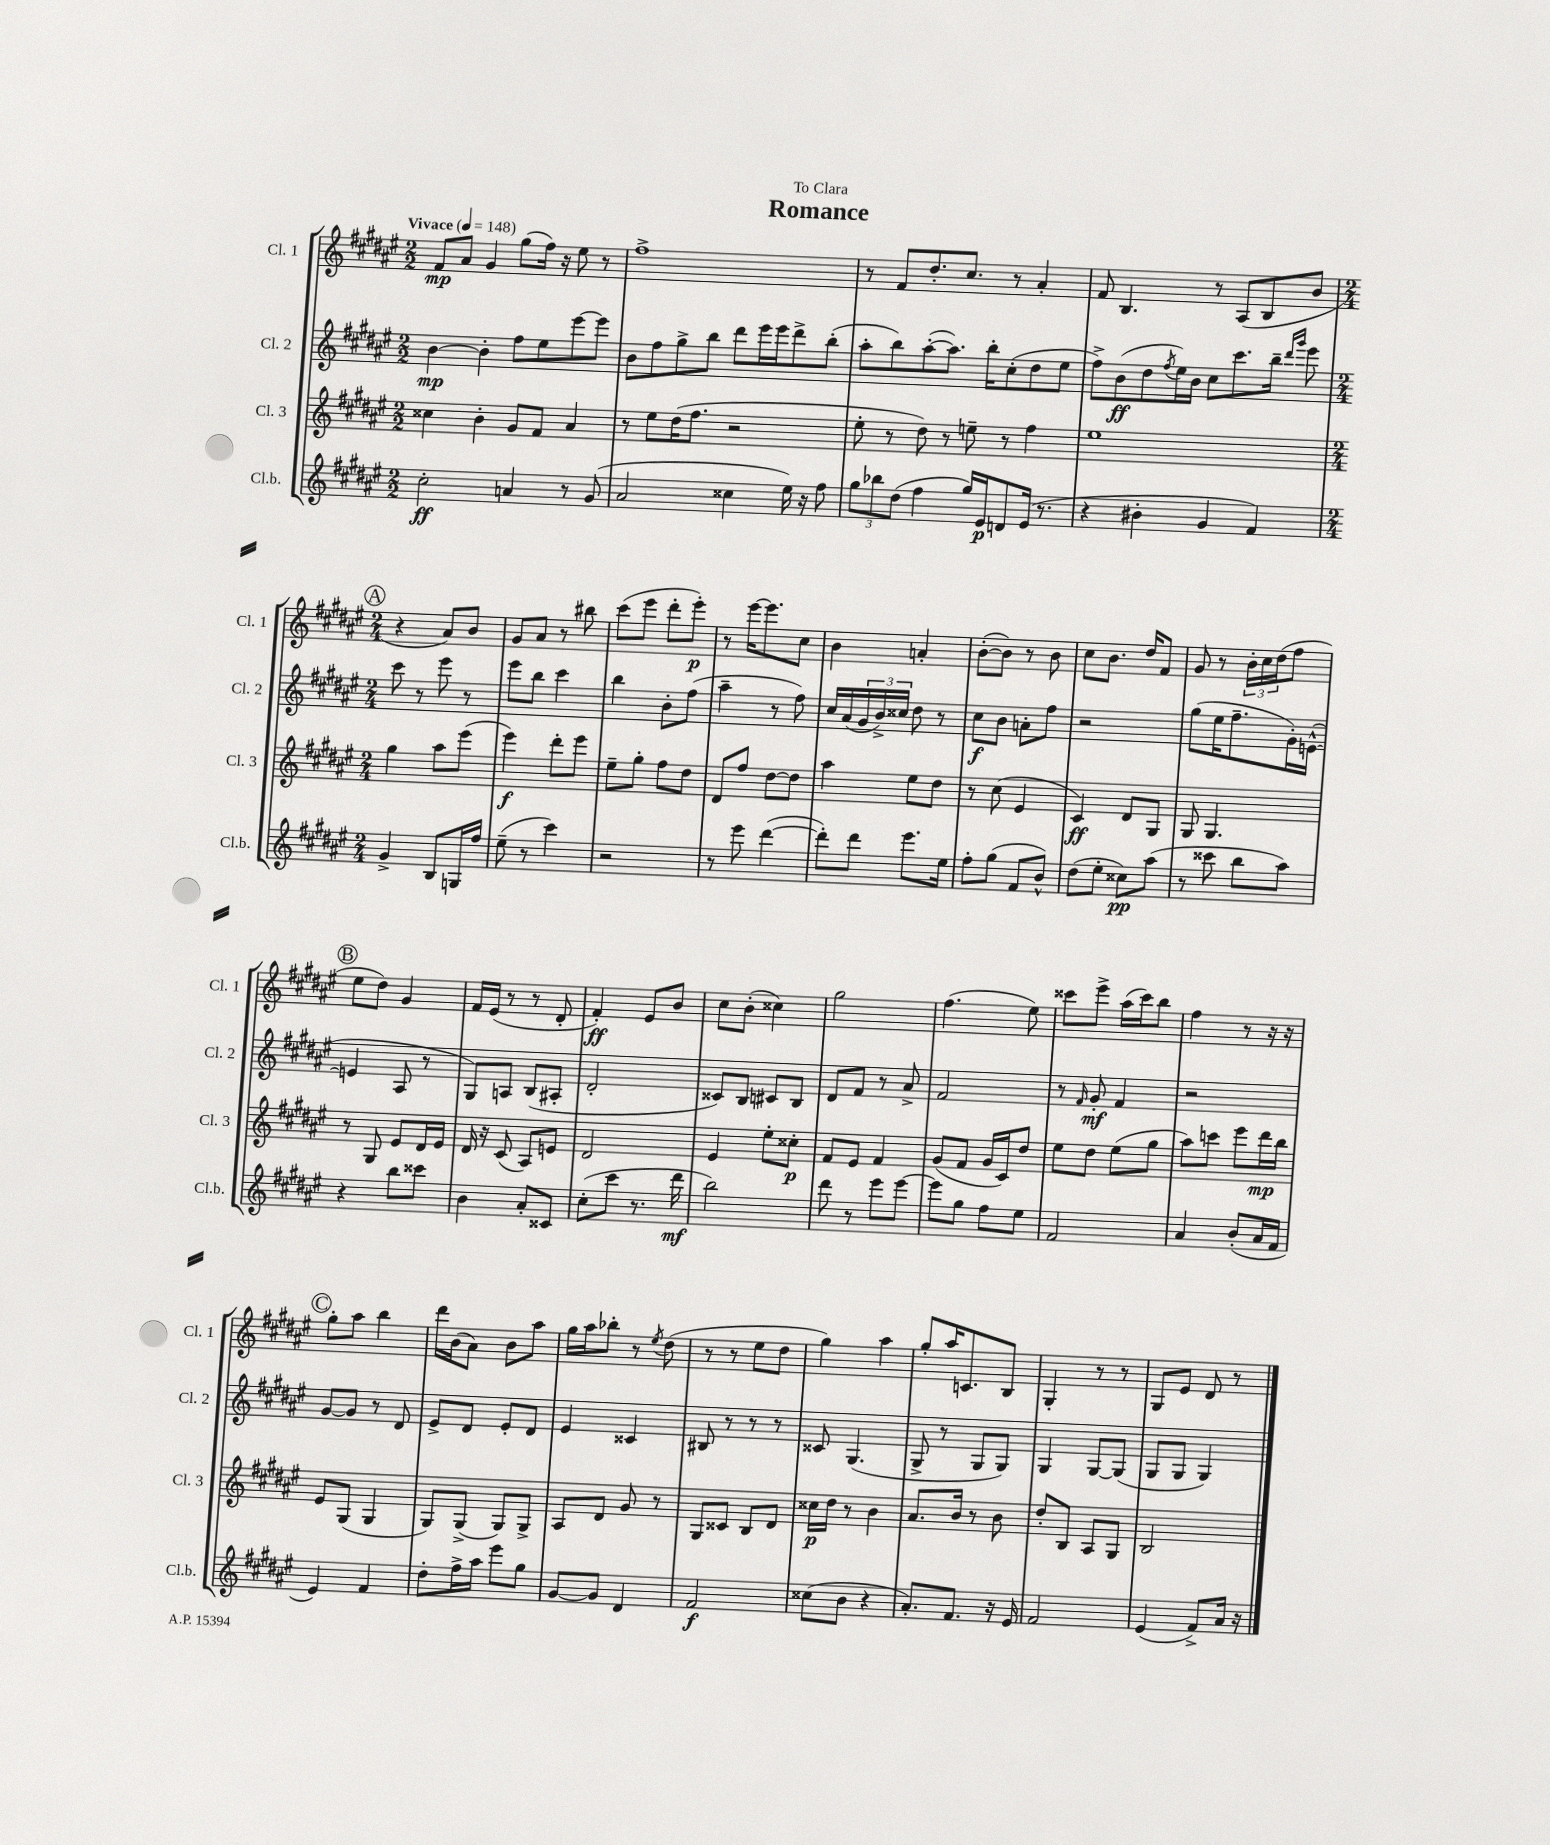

**kern	**dynam	**kern	**dynam	**kern	**dynam	**kern	**dynam
*part4	*part4	*part3	*part3	*part2	*part2	*part1	*part1
*staff4	*staff4	*staff3	*staff3	*staff2	*staff2	*staff1	*staff1
*I"Cl.b.	*	*I"Cl. 3	*	*I"Cl. 2	*	*I"Cl. 1	*
*I'Cl.b.	*	*I'Cl. 3	*	*I'Cl. 2	*	*I'Cl. 1	*
*clefG2	*	*clefG2	*	*clefG2	*	*clefG2	*
*k[f#c#g#d#a#e#]	*	*k[f#c#g#d#a#e#]	*	*k[f#c#g#d#a#e#]	*	*k[f#c#g#d#a#e#]	*
*M2/2	*	*M2/2	*	*M2/2	*	*M2/2	*
*MM148	*	*MM148	*	*MM148	*	*MM148	*
=1	=1	=1	=1	=1	=1	=1	=1
!	!	!	!	!	!	!LO:TX:a:B:t=Vivace	!
2cc#'\	ff	4cc##X\	.	[4b\	mp	8f#/L	mp
.	.	.	.	.	.	8a#/J	.
.	.	4b'\	.	4b'\]	.	4g#/	.
4an/	.	8g#/L	.	8ff#\L	.	(8gg#\L	.
.	.	8f#/J	.	8ee#\	.	16ff#\Jk)	.
.	.	.	.	.	.	16r	.
8r	.	4a#/	.	[8eee#\	.	8ee#\	.
(8g#/	.	.	.	8eee#\J]	.	8r	.
=2	=2	=2	=2	=2	=2	=2	=2
2a#/	.	8r	.	8b\L	.	1ff#^	.
.	.	8ee#\L	.	8ff#\	.	.	.
.	.	(16dd#\K	.	8gg#^\	.	.	.
.	.	8.ff#\J	.	.	.	.	.
.	.	.	.	8bb\J	.	.	.
4cc##X\	.	2r	.	8ddd#\L	.	.	.
.	.	.	.	16eee#\L	.	.	.
.	.	.	.	16eee#\J	.	.	.
16ee#\)	.	.	.	8ddd#^\	.	.	.
16r	.	.	.	.	.	.	.
8ff#\	.	.	.	(8bb'\J	.	.	.
=3	=3	=3	=3	=3	=3	=3	=3
12gg#\L	.	8ee#'\	.	8aa#'\L	.	8r	.
12bb-X\	.	.	.	.	.	.	.
.	.	8r	.	8bb\)	.	8f#/L	.
(12dd#\J	.	.	.	.	.	.	.
4ff#\	.	8dd#\)	.	([8aa#'\	.	8.dd#'/	.
.	.	8r	.	8.aa#\J])	.	.	.
.	.	.	.	.	.	8.cc#/J	.
16gg#/LL)	.	8een~\	.	.	.	.	.
16e#/J	p	.	.	16bb'\KL	.	.	.
8dn/	.	8r	.	(8cc#'\	.	8r	.
(16e#/Jk	.	4ff#\	.	8dd#\	.	4a#'/	.
8.r	.	.	.	.	.	.	.
.	.	.	.	8ee#\J	.	.	.
=4	=4	=4	=4	=4	=4	=4	=4
4r	.	1ee#	.	8ff#^\L)	.	8f#/	.
.	.	.	.	(8b\	ff	4.B/	.
4b#X'\	.	.	.	8dd#\	.	.	.
.	.	.	.	8qff#/	.	.	.
.	.	.	.	16ee#\L)	.	.	.
.	.	.	.	16b\JJ	.	.	.
4g#/	.	.	.	8cc#\L	.	8r	.
.	.	.	.	8.ccc#\	.	(8A#/L	.
4f#/)	.	.	.	.	.	8B/	.
.	.	.	.	16bb~\Jk	.	.	.
.	.	.	.	16qqddd#/LL	.	.	.
.	.	.	.	16qqggg#/JJ	.	.	.
.	.	.	.	8eee#\	.	8b/J	.
!!LO:LB:g=z
!!LO:REH:place=s1:t=A
=5	=5	=5	=5	=5	=5	=5	=5
*M2/4	*	*M2/4	*	*M2/4	*	*M2/4	*
4g#^/	.	4gg#\	.	8ccc#\	.	4r	.
.	.	.	.	8r	.	.	.
8B/L	.	8aa#\L	.	8eee#\	.	8a#/L)	.
16Gn/L	.	(8eee#\J	.	8r	.	8b/J	.
16ff#/JJ	.	.	.	.	.	.	.
=6	=6	=6	=6	=6	=6	=6	=6
(8ee#~\	.	4eee#\)	f	8eee#\L	.	8g#/L	.
8r	.	.	.	8bb\J	.	8a#/J	.
4ccc#\)	.	8ddd#'\L	.	4ccc#\	.	8r	.
.	.	8eee#\J	.	.	.	8bb#X\	.
=7	=7	=7	=7	=7	=7	=7	=7
2r	.	8ee#~\L	.	4bb\	.	(8ccc#\L	.
.	.	8gg#'\J	.	.	.	8eee#\J	.
.	.	8ff#\L	.	8b'\L	.	8ddd#'\L	.
.	.	8dd#\J	.	(8ff#\J	.	8eee#'\J)	p
=8	=8	=8	=8	=8	=8	=8	=8
8r	.	8d#/L	.	4aa#~\	.	8r	.
8eee#\	.	8ff#/J	.	.	.	[16eee#\KL	.
.	.	.	.	.	.	8.eee#\]	.
([4ddd#\	.	[8dd#\L	.	8r	.	.	.
.	.	8dd#\J]	.	8ff#\)	.	8cc#\J	.
=9	=9	=9	=9	=9	=9	=9	=9
8ddd#'\L])	.	4aa#\	.	16cc#/LL	.	4b\	.
.	.	.	.	(16a#/	.	.	.
8ddd#\J	.	.	.	24g#/	.	.	.
.	.	.	.	24b^/)	.	.	.
.	.	.	.	24cc##X/JJ	.	.	.
8.eee#\L	.	8ee#\L	.	8dd#\	.	4an'/	.
.	.	8dd#\J	.	8r	.	.	.
16ee#\Jk	.	.	.	.	.	.	.
=10	=10	=10	=10	=10	=10	=10	=10
8ff#'\L	.	8r	.	8cc#\L	f	([8b'\L	.
(8gg#\J	.	(8cc#\	.	8b\J	.	8b\J])	.
8f#/L	.	4e#/	.	8an'\L	.	8r	.
8b^^/J)	.	.	.	8ff#\J	.	8b\	.
=11	=11	=11	=11	=11	=11	=11	=11
(8dd#\L	.	4c#/)	ff	2r	.	8cc#\L	.
8ee#'\J	.	.	.	.	.	8.b\J	.
8cc##X\L)	pp	8d#/L	.	.	.	.	.
.	.	.	.	.	.	16dd#/KL	.
(8aa#\J	.	8G#/J	.	.	.	8f#/J	.
=12	=12	=12	=12	=12	=12	=12	=12
8r	.	8G#/	.	(8gg#\L	.	8g#/	.
8ccc##X\	.	4.G#/	.	16ee#\K	.	8r	.
.	.	.	.	8.ff#~\	.	.	.
8bb\L	.	.	.	.	.	24b'\LL	.
.	.	.	.	.	.	24cc#\	.
.	.	.	.	.	.	(24dd#\J	.
8aa#\J)	.	.	.	16g#'\L)	.	8ff#\J	.
.	.	.	.	([16en^^\JJ	.	.	.
!!LO:LB:g=z
!!LO:REH:place=s1:t=B
=13	=13	=13	=13	=13	=13	=13	=13
4r	.	8r	.	4en/]	.	8ee#\L	.
.	.	8G#/	.	.	.	8dd#\J)	.
8bb\L	.	8e#/L	.	8A#/	.	4g#/	.
8ccc##X\J	.	16d#/L	.	8r	.	.	.
.	.	16e#/JJ	.	.	.	.	.
=14	=14	=14	=14	=14	=14	=14	=14
4b\	.	16d#/	.	8G#/L)	.	16f#/LL	.
.	.	16r	.	.	.	(16e#/JJ	.
.	.	(8c#/	.	8An/J	.	8r	.
8a#'/L	.	8A#/L)	.	(8B/L	.	8r	.
8c##X/J	.	8en/J	.	8A#X'/J	.	8d#'/	.
=15	=15	=15	=15	=15	=15	=15	=15
(8cc#'\L	.	2d#/	.	2d#'/	.	4f#'/)	ff
8ccc#\J	.	.	.	.	.	.	.
8.r	.	.	.	.	.	8e#/L	.
.	.	.	.	.	.	8b/J	.
16ddd#\	mf	.	.	.	.	.	.
=16	=16	=16	=16	=16	=16	=16	=16
2bb\)	.	4e#/	.	8c##X/L)	.	8cc#\L	.
.	.	.	.	8B/J	.	(8b'\J	.
.	.	8ee#'\L	.	8c#X/L	.	4cc##X\)	.
.	.	8cc##X'\J	p	8B/J	.	.	.
=17	=17	=17	=17	=17	=17	=17	=17
8ddd#\	.	8f#/L	.	8d#/L	.	2gg#\	.
8r	.	8e#/J	.	8f#/J	.	.	.
8eee#\L	.	4f#/	.	8r	.	.	.
[8eee#\J	.	.	.	8a#^/	.	.	.
=18	=18	=18	=18	=18	=18	=18	=18
8eee#\L]	.	(8g#/L	.	2f#/	.	(4.ff#\	.
8gg#\J	.	8f#/J	.	.	.	.	.
8ff#\L	.	16g#/LL	.	.	.	.	.
.	.	16c#/J)	.	.	.	.	.
8ee#\J	.	8dd#/J	.	.	.	8ee#\)	.
=19	=19	=19	=19	=19	=19	=19	=19
2f#/	.	8ee#\L	.	8r	.	8ccc##X\L	.
.	.	.	.	16qqf#/	.	.	.
.	.	8dd#\J	.	8g#'/	mf	8eee#^\J	.
.	.	(8ee#\L	.	4f#/	.	(16aa#\LL	.
.	.	.	.	.	.	16ccc##\J)	.
.	.	8gg#\J	.	.	.	8bb\J	.
=20	=20	=20	=20	=20	=20	=20	=20
4a#/	.	8aa#\L)	.	2r	.	4ff#\	.
.	.	8cccn\J	.	.	.	.	.
(8b'/L	.	8eee#\L	.	.	.	8r	.
16a#/L	.	16ddd#\L	mp	.	.	16r	.
16f#/JJ	.	16bb\JJ	.	.	.	16r	.
!!LO:LB:g=z
!!LO:REH:place=s1:t=C
=21	=21	=21	=21	=21	=21	=21	=21
4e#/)	.	8e#/L	.	[8g#/L	.	8gg#'\L	.
.	.	(8G#/J	.	8g#/J]	.	8aa#\J	.
4f#/	.	4G#/	.	8r	.	4bb\	.
.	.	.	.	8d#/	.	.	.
=22	=22	=22	=22	=22	=22	=22	=22
8dd#'\L	.	8G#/L)	.	8e#^/L	.	16ddd#\LL	.
.	.	.	.	.	.	(16b\J	.
16ff#^\L	.	(8G#^/J	.	8d#/J	.	8a#\J)	.
16aa#\JJ	.	.	.	.	.	.	.
8eee#\L	.	8G#/L)	.	8e#'/L	.	8b\L	.
8gg#\J	.	8G#^/J	.	8d#/J	.	8aa#\J	.
=23	=23	=23	=23	=23	=23	=23	=23
[8g#/L	.	8A#/L	.	4e#/	.	16gg#\LL	.
.	.	.	.	.	.	16aa#\J	.
8g#/J]	.	8d#/J	.	.	.	8bb-X'\J	.
4d#/	.	8g#/	.	4c##X/	.	8r	.
.	.	.	.	.	.	8qee#/	.
.	.	8r	.	.	.	(8dd#\	.
=24	=24	=24	=24	=24	=24	=24	=24
2f#/	f	8G#/L	.	8B#X/	.	8r	.
.	.	8c##X/J	.	8r	.	8r	.
.	.	8B/L	.	8r	.	8ee#\L	.
.	.	8d#/J	.	8r	.	8dd#\J	.
=25	=25	=25	=25	=25	=25	=25	=25
(8cc##X\L	.	16cc##X\LL	p	8c##X/	.	4gg#\)	.
.	.	16dd#\JJ	.	.	.	.	.
8b\J	.	8r	.	(4.G#/	.	.	.
4r	.	4b\	.	.	.	4aa#\	.
=26	=26	=26	=26	=26	=26	=26	=26
8.a#'/L)	.	8.a#/L	.	8G#^/	.	8gg#'/L	.
.	.	.	.	8r	.	16aa#/K	.
8.f#/J	.	16b/Jk	.	.	.	8.cn/	.
.	.	8r	.	8G#/L	.	.	.
16r	.	8b\	.	8G#/J)	.	8B/J	.
16e#/	.	.	.	.	.	.	.
=27	=27	=27	=27	=27	=27	=27	=27
2f#/	.	8dd#'/L	.	4G#/	.	4G#'/	.
.	.	8B/J	.	.	.	.	.
.	.	8A#/L	.	[8G#/L	.	8r	.
.	.	8G#/J	.	(8G#/J]	.	8r	.
=28	=28	=28	=28	=28	=28	=28	=28
(4e#/	.	2B/	.	8G#/L	.	8G#/L	.
.	.	.	.	8G#/J	.	8e#/J	.
8f#^/L)	.	.	.	4G#/)	.	8d#/	.
16a#/Jk	.	.	.	.	.	8r	.
16r	.	.	.	.	.	.	.
==	==	==	==	==	==	==	==
*-	*-	*-	*-	*-	*-	*-	*-
